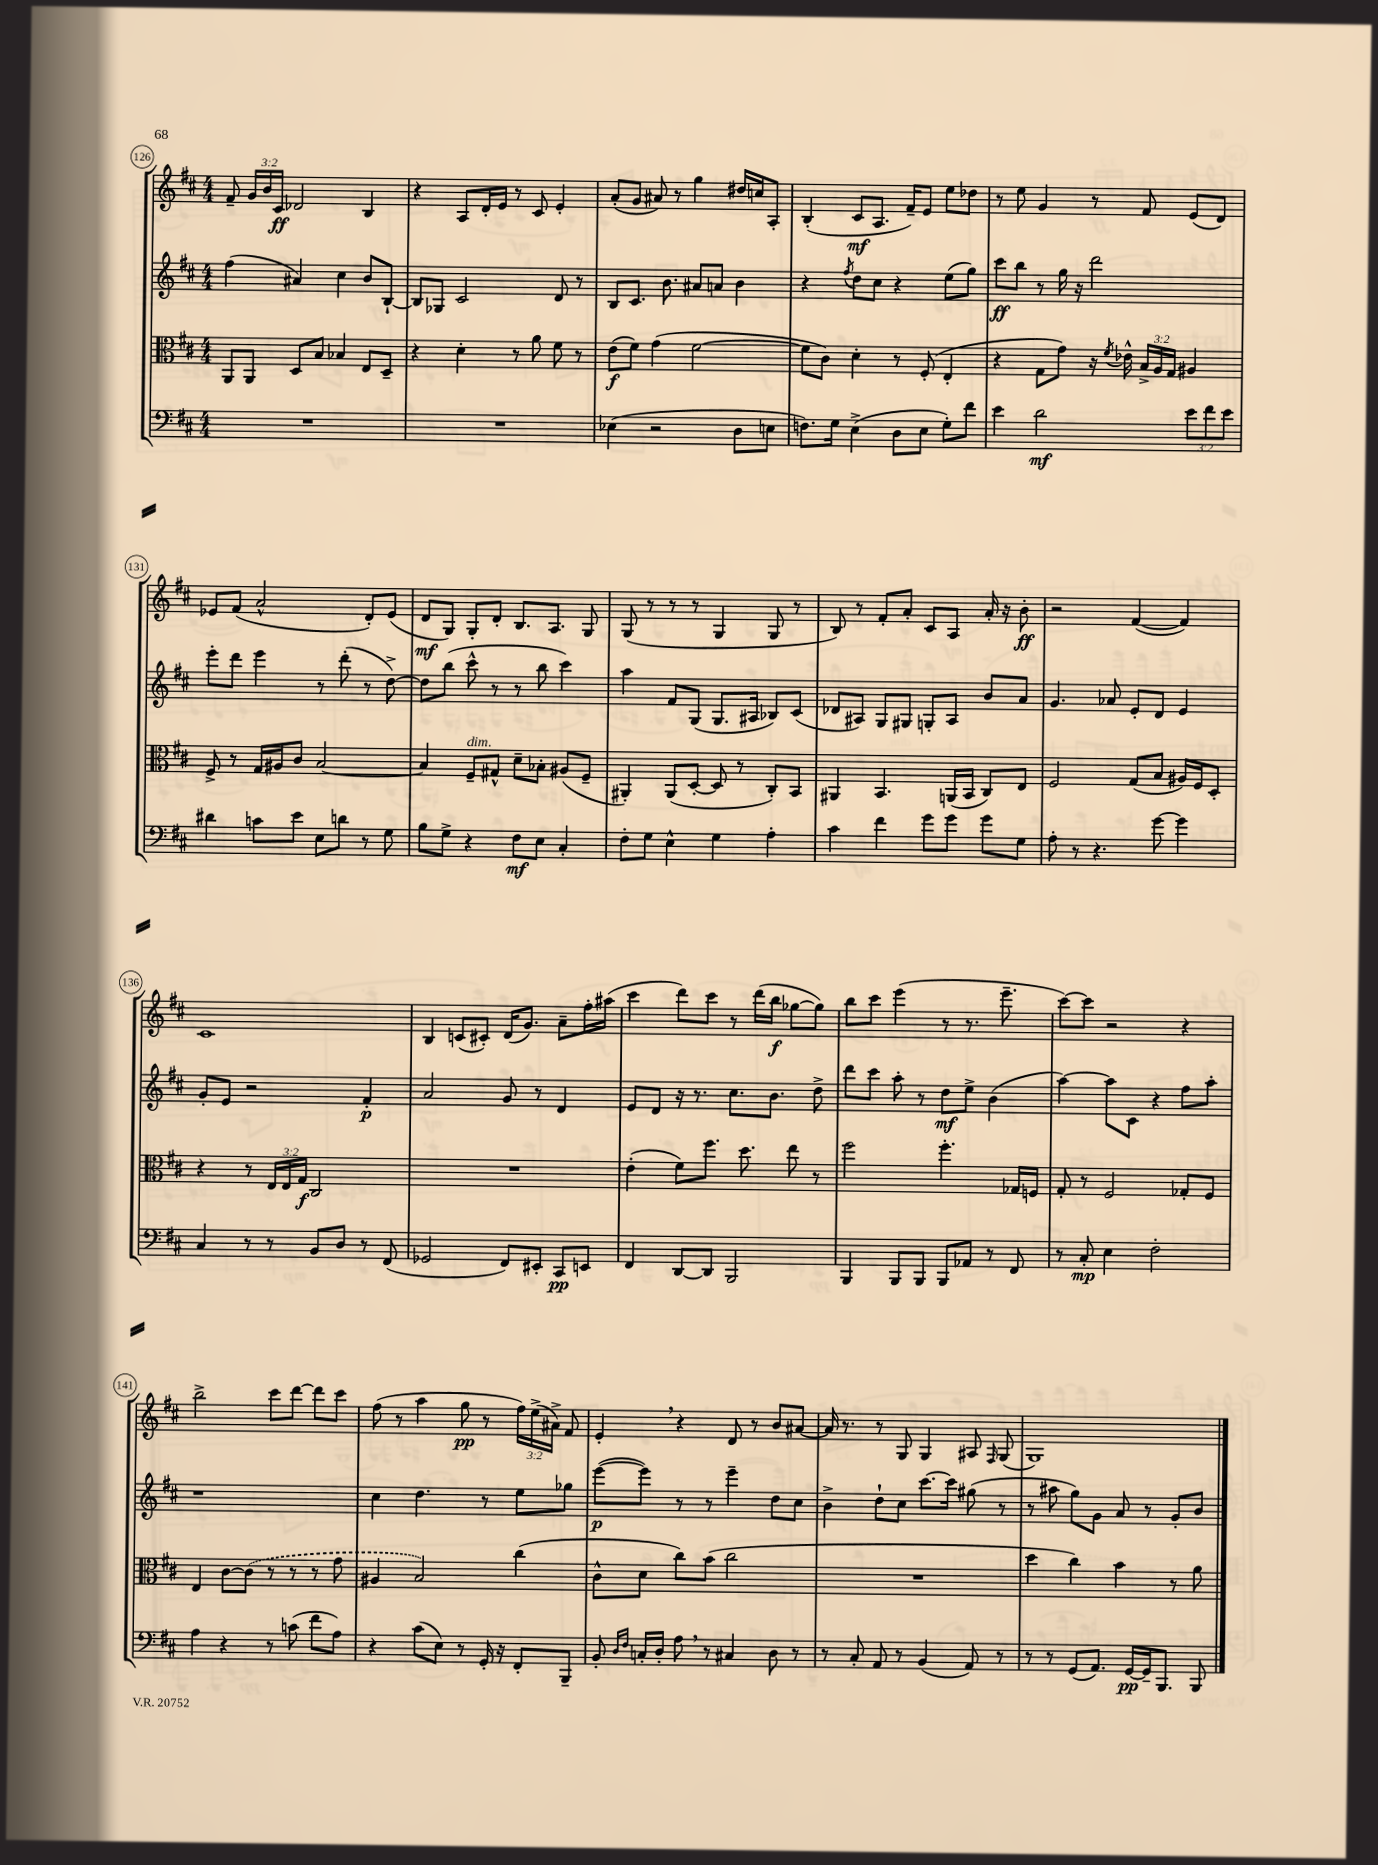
<<
\new StaffGroup <<
\new Staff = "s0" {
    \clef treble \key d \major \numericTimeSignature \time 4/4 \override Staff.TupletNumber.text = #tuplet-number::calc-fraction-text
    \autoBeamOff fis'8-- \tuplet 3/2 { g'16[ b'16 cis'16]\ff } des'2 b4 |
    r4 a8[ d'16-. e'16] r8 cis'8 e'4-. |
    a'8[-.( g'8] ais'8) r8 g''4 dis''16[ c''16 a8]-. |
    b4-.( cis'8[\mf a8.] fis'16[--) e'8] e''8[ des''8] |
    r8 e''8 g'4 r8 fis'8 e'8[( d'8]) |
    ees'8[ fis'8]( a'2-^ d'8[-.) ees'8]( |
    d'8[\mf g8]) g8[-. d'8]-. b8.[ a8.] g8 |
    g8( r8 r8 r8 g4 g8 r8 |
    b8) r8 fis'8[-. a'8]-. cis'8[ a8] a'16-. r16 b'8-.\ff |
    r2 fis'4~( fis'4) |
    cis'1 |
    b4 c'8[( cis'8]-.) d'16[( g'8.]) a'8[-- fis''16-. ais''16]( |
    cis'''4 d'''8[) cis'''8] r8 d'''16[( b''16]\f ges''8[~ ges''8]) |
    b''8[ cis'''8] e'''4( r8 r8. e'''8.-- |
    cis'''8[~) cis'''8] r2 r4 |
    b''2-> cis'''8[ d'''8]~ d'''8[ cis'''8] |
    fis''8( r8 a''4 g''8\pp r8 \tuplet 3/2 { fis''16[) e''16->( ais'16]->) } fis'8 |
    e'4-. \breathe r4 d'8 r8 b'8[ ais'8]~ |
    ais'16 r8. r8 g8 g4 ais8 \grace { fis16 } g8( |
    g1) \bar "|." |
}
\new Staff = "s1" {
    \clef treble \key d \major \numericTimeSignature \time 4/4
    \autoBeamOff fis''4( ais'4) cis''4 b'8[ b8]~-! |
    b8[ ges8] cis'2 d'8 r8 |
    b8[ cis'8.] b'8. ais'8[ a'8] b'4 |
    r4 \acciaccatura { fis''8 } d''8[ cis''8] r4 e''8[( g''8]) |
    cis'''8[\ff b''8] r8 g''16 r16 d'''2 |
    e'''8[-. d'''8] e'''4 r8 d'''8-.( r8 d''8~->) |
    d''8[ b''8]( cis'''8-^ r8 r8 b''8 cis'''4) |
    a''4 fis'8[ g8]( g8.[ ais16] bes8[) cis'8]( |
    des'8[ ais8]) g8[ gis8] g8[-. ais8] b'8[ a'8] |
    g'4. aes'8 e'8[-. d'8] e'4 |
    g'8[-. e'8] r2 fis'4-.\p |
    a'2 g'8 r8 d'4 |
    e'8[ d'8] r16 r8. cis''8.[ b'8.] d''8-> |
    d'''8[ cis'''8] a''8-. r8 d''8[\mf e''8]-> b'4( |
    a''4~) a''8[ cis'8] r4 fis''8[ a''8]-. |
    r1 |
    cis''4 d''4. r8 e''8[ ges''8] |
    e'''8[~\p( e'''8]) r8 r8 e'''4-- d''8[ cis''8] |
    b'4-> d''8[-! cis''8] cis'''8.[~ cis'''16] gis''8( r8 |
    r8 ais''8 g''8[) g'8] a'8 r8 g'8[-. b'8] \bar "|." |
}
\new Staff = "s2" {
    \clef alto \key d \major \numericTimeSignature \time 4/4 \override Staff.TupletNumber.text = #tuplet-number::calc-fraction-text
    \autoBeamOff a,8[ a,8] d8[ b8] bes4 e8[ d8]-- |
    r4 d'4-. r8 a'8 fis'8 r8 |
    e'8[\f( fis'8]) g'4( fis'2~ |
    fis'8[ cis'8]) d'4-. r8 fis8-.( e4-. |
    r4 g8[ g'8]) r16 \acciaccatura { fis'8 } ees'16-^ \tuplet 3/2 { b16[-> a16 g16] } ais4 |
    fis8-> r8 g16[ ais16 cis'8] b2~ |
    b4 fis8[--^\markup { \italic "dim." } gis8]-^ d'8[-- bes8]-. ais8[( fis8]-- |
    ais,4-.) ais,8[( d8]~-. d8 r8 cis8[-.) b,8] |
    ais,4 b,4. a,16[( b,16] cis8[) e8] |
    fis2 g8[( b8] ais16[) fis16 d8]-. |
    r4 r8 \tuplet 3/2 { e16[ e16 g16]\f } cis2 |
    R1 |
    e'4-.( fis'8[) fis''8.] d''8. e''8 r8 |
    fis''2 fis''4.-. ges16[ f16] |
    g8-. r8 fis2 ges8[-. fis8] |
    e4 cis'8[~ \once \slurDashed cis'8]( r8 r8 r8 g'8 |
    ais4 b2) cis''4( |
    cis'8[-^ d'8] cis''8[) b'8]( cis''2 |
    R1 |
    d''4 cis''4) b'4 r8 a'8 \bar "|." |
}
\new Staff = "s3" {
    \clef bass \key d \major \numericTimeSignature \time 4/4 \override Staff.TupletNumber.text = #tuplet-number::calc-fraction-text
    \autoBeamOff R1 |
    R1 |
    ees4( r2 d8[ e8] |
    f8.[) g16] e4->( d8[ e8] g8[-.) fis'8] |
    e'4 d'2\mf \tuplet 3/2 { e'8[ fis'8 e'8] } |
    dis'4 c'8[ e'8] e8[ d'8] r8 g8 |
    b8[ g8]-> r4 fis8[\mf e8] cis4-. |
    fis8[-. g8] e4-^ g4 a4-. |
    cis'4 fis'4 g'8[ g'8] g'8[ g8] |
    a8-. r8 r4. g'8~ g'4 |
    cis4 r8 r8 b,8[ d8] r8 fis,8( |
    ges,2 fis,8[) eis,8]-. cis,8[\pp e,8] |
    fis,4 d,8[~ d,8] b,,2 |
    b,,4 b,,8[ b,,8] b,,8[ aes,8] r8 fis,8 |
    r8 cis8-.\mp e4 fis2-. |
    a4 r4 r8 c'8( fis'8[ a8]) |
    r4 cis'8[( e8]) r8 g,16-. r16 fis,8[-. b,,8]-- |
    b,8-. \grace { d16[ fis16] } c16[-. d16]-. a8 \breathe r8 cis4 d8 r8 |
    r8 cis8-. a,8 r8 b,4( a,8) r8 |
    r8 r8 g,8[( a,8.]) g,16[~\pp g,16-- b,,8.] b,,8 \bar "|." |
}
>>
>>
\layout { \context { \Score currentBarNumber = #126 \override BarNumber.stencil = #(make-stencil-circler 0.1 0.3 ly:text-interface::print) } }
